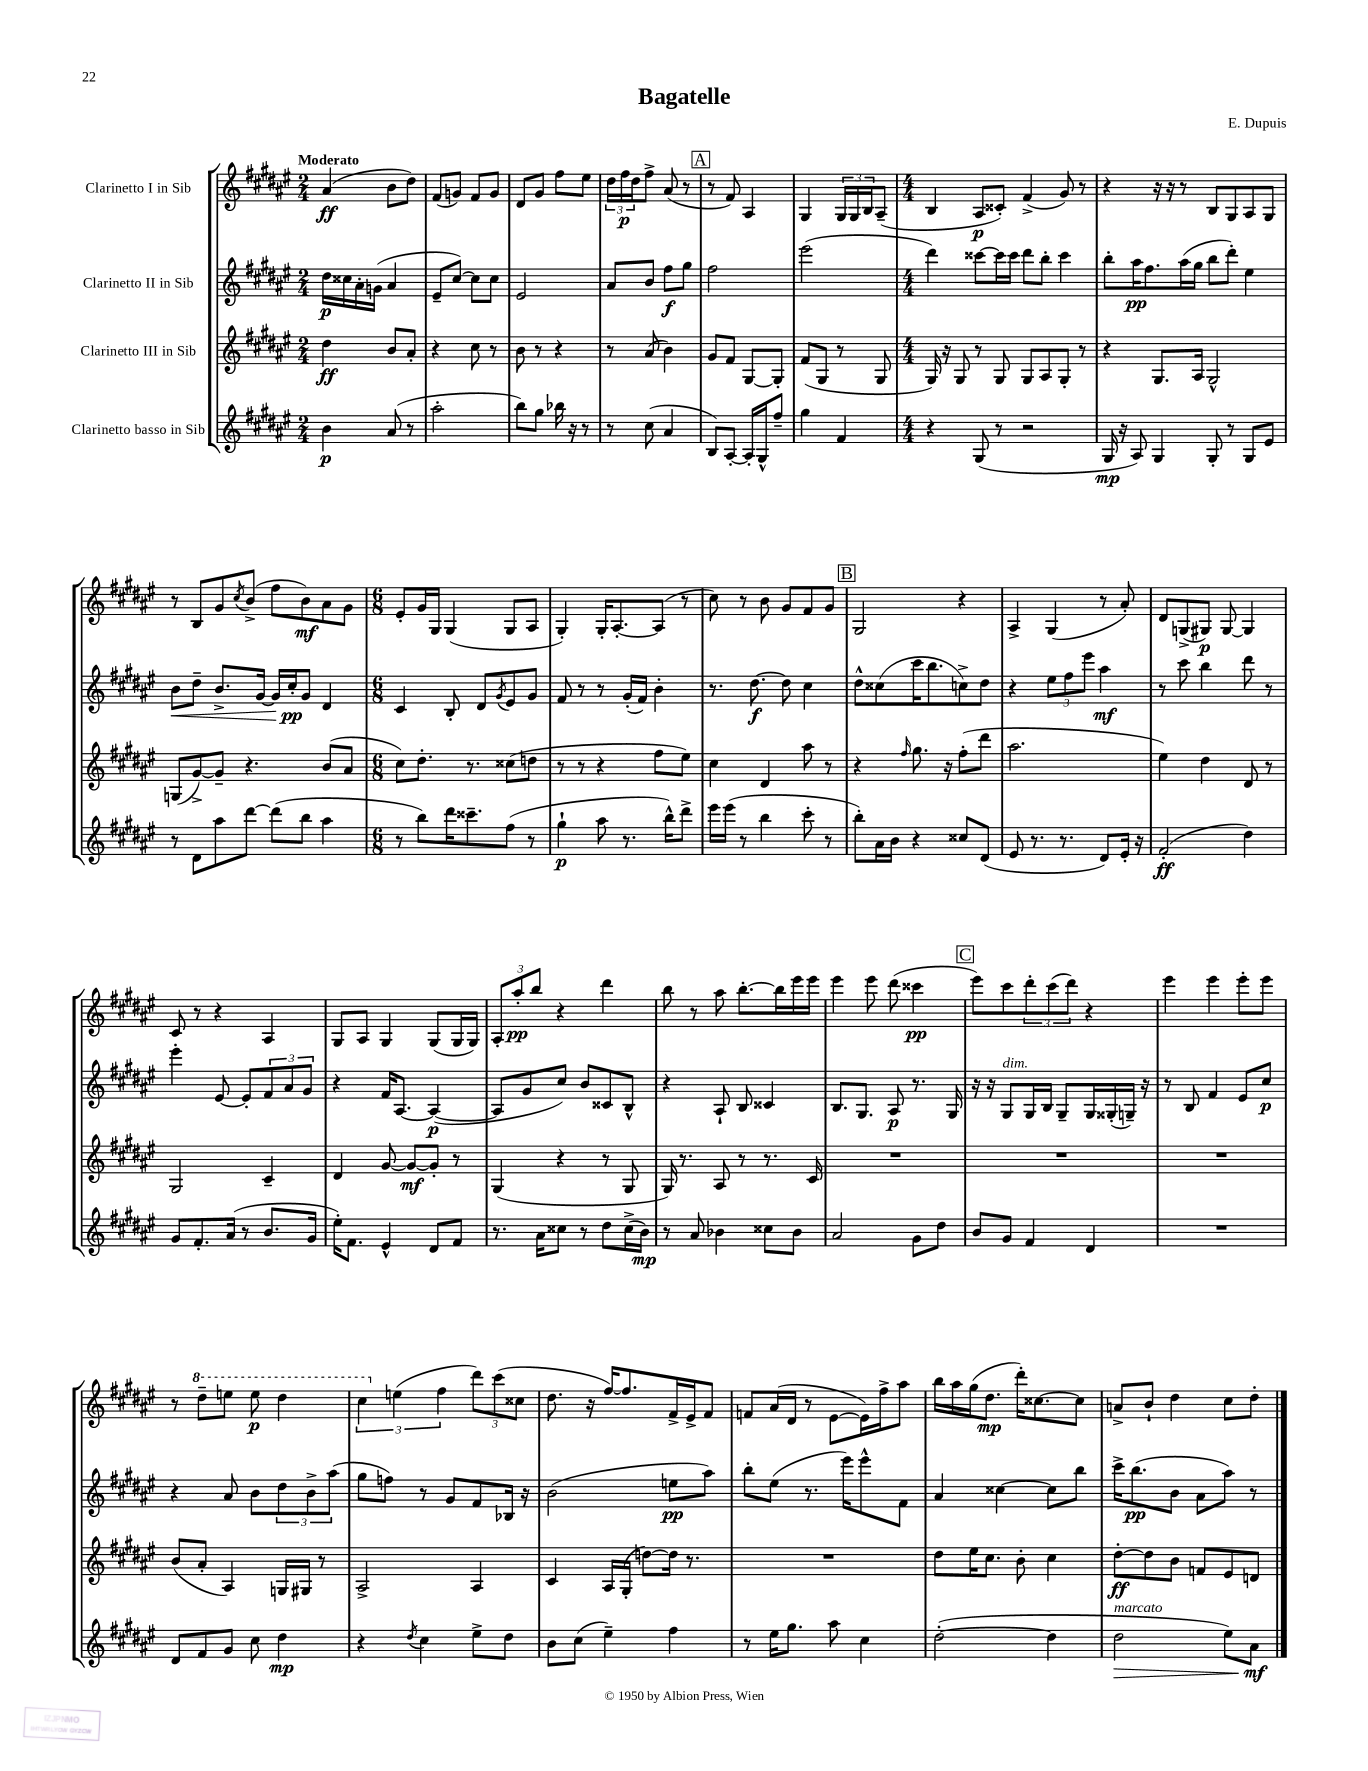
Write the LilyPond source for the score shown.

\header { title = "Bagatelle" composer = "E. Dupuis" }
<<
\new StaffGroup <<
\new Staff = "s0" \with { instrumentName = "Clarinetto I in Sib" } {
    \clef treble \key fis \major \numericTimeSignature \time 2/4 \tempo "Moderato"
    ais'4\ff( b'8 dis''8) |
    fis'8( g'8) fis'8 g'8 |
    dis'8 gis'8 fis''8 eis''8 |
    \tuplet 3/2 { dis''16 fis''16\p dis''16 } fis''8-> ais'8( r8 |
    \mark \markup { \box "A" } r8 fis'8) ais4 |
    gis4 \tuplet 3/2 { gis16 gis16 b16 } ais8--( |
    \numericTimeSignature \time 4/4 b4 ais8\p cisis'8-.) fis'4->( gis'8) r8 |
    r4 r16 r16 r8 b8 gis8 ais8 gis8 |
    r8 b8 gis'8 \acciaccatura { cis''8 } b'8->( fis''8 b'8\mf) ais'8 gis'8 |
    \numericTimeSignature \time 6/8 eis'8-. gis'16 gis16 gis4( gis8 ais8 |
    gis4-.) gis16-. ais8.~-. ais8( r8 |
    cis''8) r8 b'8 gis'8 fis'8 gis'8 |
    \mark \markup { \box "B" } gis2 r4 |
    ais4-> gis4( r8 ais'8-.) |
    dis'8 g8->( gis8\p) gis8~ gis4 |
    cis'8 r8 r4 ais4 |
    gis8 ais8 gis4 gis8( gis16 gis16) |
    \tuplet 3/2 { ais8-. ais''8-.\pp b''8 } r4 dis'''4 |
    b''8 r8 ais''8 b''8.~-. b''16 eis'''16 eis'''16 |
    eis'''4 eis'''8 dis'''8( cisis'''4\pp |
    \mark \markup { \box "C" } eis'''8) cis'''8 \tuplet 3/2 { dis'''8-. cis'''8( dis'''8) } r4 |
    eis'''4 eis'''4 eis'''8-. eis'''8 |
    r8 \ottava #1 dis'''8-- e'''8 e'''8\p dis'''4 |
    \tuplet 3/2 { cis'''4 \ottava #0 e''4( fis''4 } \tuplet 3/2 { dis'''8) cis'''8( cisis''8 } |
    dis''8. r16 fis''16~) fis''8. fis'16-> eis'16-> fis'8 |
    f'8 ais'16( dis'16 r8 eis'8~ eis'16) fis''16-> ais''8 |
    b''16 ais''16 gis''16( dis''8.\mp dis'''16-.) cisis''8.~ cisis''8 |
    a'8-> b'8-! dis''4 cis''8 dis''8-. \bar "|." |
}
\new Staff = "s1" \with { instrumentName = "Clarinetto II in Sib" } {
    \clef treble \key fis \major \numericTimeSignature \time 2/4
    dis''16\p cisis''16 ais'16-. g'16( ais'4 |
    eis'8-- cis''8~) cis''8 cis''8 |
    eis'2 |
    ais'8 b'8 fis''8\f gis''8 |
    \mark \markup { \box "A" } fis''2 |
    eis'''2( |
    \numericTimeSignature \time 4/4 dis'''4) cisis'''8~ cisis'''16 cisis'''16 dis'''8 b''8-. cisis'''4 |
    b''8-. ais''16\pp fis''8. ais''16( gis''16 b''8 dis'''8-.) eis''4 |
    b'8\< dis''8-- b'8.-> gis'16~ gis'16 cis''16-.\pp\! gis'8 dis'4 |
    \numericTimeSignature \time 6/8 cis'4 b8-. dis'8 \acciaccatura { gis'8 } eis'8 gis'8 |
    fis'8 r8 r8 gis'16-.( fis'16) b'4-. |
    r8. dis''8.~\f dis''8 cis''4 |
    \mark \markup { \box "B" } dis''8-^ cisis''8( cis'''16 b''8. c''8->) dis''8 |
    r4 \tuplet 3/2 { eis''8 fis''8 eis'''8 } ais''4\mf |
    r8 cis'''8 b''4 dis'''8 r8 |
    eis'''4-. eis'8~ eis'8-. \tuplet 3/2 { fis'8 ais'8 gis'8 } |
    r4 fis'16 ais8.~ ais4~\p( |
    ais8 gis'8 cis''8) b'8 cisis'8 b8-^ |
    r4 ais8-! b8 cisis'4 |
    b8. gis8. ais8\p r8. gis16 |
    \mark \markup { \box "C" } r16 r16 gis8^\markup { \italic "dim." } gis16 b16 gis8-- gis16 gisis16-.( g16--) r16 |
    r8 b8 fis'4 eis'8 cis''8\p |
    r4 ais'8 b'8 \tuplet 3/2 { dis''8 b'8-> ais''8( } |
    gis''8 f''8) r8 gis'8 fis'8 bes16 r16 |
    b'2( e''8\pp ais''8) |
    b''8-. eis''8( r8. eis'''16) eis'''8-^ fis'8 |
    ais'4 cisis''4~ cisis''8 b''8 |
    cis'''16-> b''8.\pp( b'8 ais'8 ais''8) r8 \bar "|." |
}
\new Staff = "s2" \with { instrumentName = "Clarinetto III in Sib" } {
    \clef treble \key fis \major \numericTimeSignature \time 2/4
    dis''4\ff b'8 ais'8-. |
    r4 cis''8 r8 |
    b'8 r8 r4 |
    r8 ais'8( b'4) |
    \mark \markup { \box "A" } gis'8 fis'8 gis8~ gis8-. |
    fis'8( gis8 r8 gis8 |
    \numericTimeSignature \time 4/4 gis16) r16 gis8 r8 gis8 gis8 ais8 gis8-. r8 |
    r4 gis8. ais16 gis2-^ |
    g8( gis'8~->) gis'8-- r4. b'8( ais'8 |
    \numericTimeSignature \time 6/8 cis''8) dis''8.-. r8. cisis''8( d''8 |
    r8 r8 r4 fis''8 eis''8) |
    cis''4 dis'4 ais''8 r8 |
    \mark \markup { \box "B" } r4 \grace { fis''16 } gis''8. r16 fis''8-.( dis'''8 |
    ais''2. |
    eis''4) dis''4 dis'8 r8 |
    gis2 cis'4-- |
    dis'4 gis'8~ gis'8~\mf gis'8-. r8 |
    gis4( r4 r8 gis8 |
    gis16) r8. ais8 r8 r8. cis'16 |
    R2. |
    \mark \markup { \box "C" } R2. |
    R2. |
    b'8( ais'8-. ais4) g16 gis16 r8 |
    ais2-> ais4 |
    cis'4 ais16 gis16-.( d''8~) d''16 r8. |
    R2. |
    dis''8 eis''16 cis''8. b'8-. cis''4 |
    dis''8~-.\ff dis''8 b'8 f'8 eis'8 d'8 \bar "|." |
}
\new Staff = "s3" \with { instrumentName = "Clarinetto basso in Sib" } {
    \clef treble \key fis \major \numericTimeSignature \time 2/4
    b'4\p ais'8( r8 |
    ais''2-. |
    b''8) gis''8 bes''16 r16 r8 |
    r8 cis''8( ais'4 |
    \mark \markup { \box "A" } b8) ais8~-. ais16-. gis16-^ fis''8-- |
    gis''4 fis'4 |
    \numericTimeSignature \time 4/4 r4 gis8( r8 r2 |
    gis16\mp r16 ais8) gis4 gis8-. r8 gis8 eis'8 |
    r8 dis'8 ais''8 dis'''8~ dis'''8( b''8 ais''4 |
    \numericTimeSignature \time 6/8 r8 b''8) dis'''16 cisis'''8.-- fis''8( r8 |
    gis''4-!\p ais''8 r8. b''16-^) dis'''8-> |
    eis'''16 eis'''16( r8 b''4 cis'''8-. r8 |
    \mark \markup { \box "B" } b''8-.) ais'16 b'16 r4 cisis''8 dis'8( |
    eis'8 r8. r8. dis'8) eis'16-. r16 |
    fis'2-.\ff( dis''4) |
    gis'8 fis'8.-. ais'16( r8 b'8. gis'16 |
    eis''16-.) fis'8. eis'4-^ dis'8 fis'8 |
    r8. ais'16 cisis''8 r8 dis''8 cisis''16->( b'16\mp) |
    r8 ais'8 bes'4 cisis''8 bes'8 |
    ais'2 gis'8 dis''8 |
    \mark \markup { \box "C" } b'8 gis'8 fis'4 dis'4 |
    R2. |
    dis'8 fis'8 gis'8 cis''8 dis''4\mp |
    r4 \acciaccatura { dis''8 } cis''4 eis''8-> dis''8 |
    b'8 cis''8( eis''4--) fis''4 |
    r8 eis''16 gis''8. ais''8 cis''4 |
    dis''2~-.( dis''4 |
    dis''2\>^\markup { \italic "marcato" } eis''8) ais'8\mf\! \bar "|." |
}
>>
>>
\layout { \context { \Score \remove "Bar_number_engraver" } }
